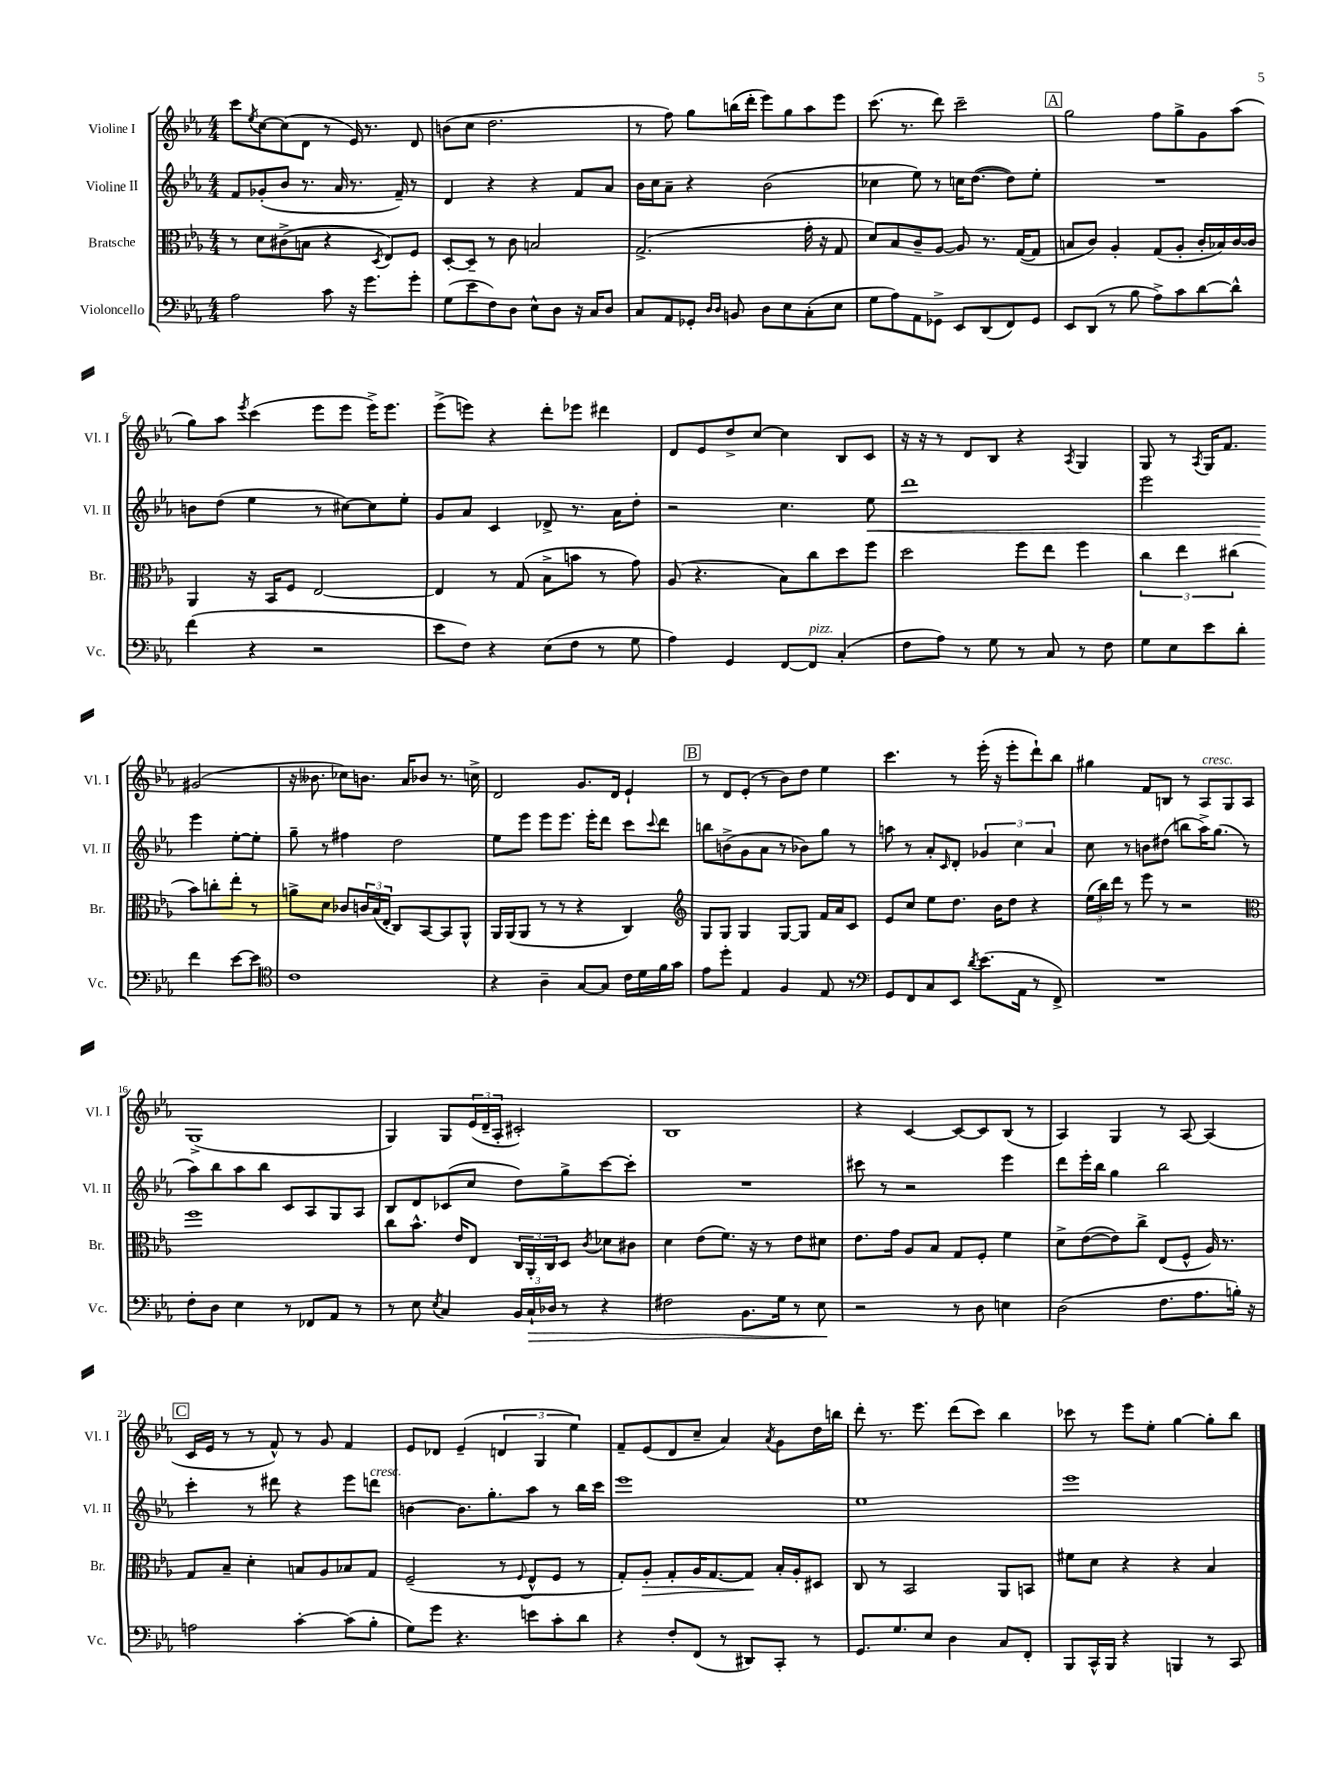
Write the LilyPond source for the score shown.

<<
\new StaffGroup <<
\new Staff = "s0" \with { instrumentName = "Violine I" shortInstrumentName = "Vl. I" } {
    \clef treble \key ees \major \numericTimeSignature \time 4/4
    c'''8 \acciaccatura { ees''8 } c''8~ c''8( d'8 r8 ees'16) r8. d'8 |
    b'8( c''8 d''2. |
    r8 f''8) g''8 b''16( d'''16-. ees'''8) g''8 aes''8 ees'''8 |
    c'''8.( r8. d'''8) c'''2-- |
    \mark \markup { \box "A" } g''2 f''8 g''8-> g'8 aes''8( |
    g''8) aes''8 \acciaccatura { ees'''8 } c'''4( ees'''8 ees'''8 ees'''16->) ees'''8. |
    ees'''8->( e'''8) r4 d'''8-. ees'''8 dis'''4 |
    d'8 ees'8 d''8-> c''8~ c''4 bes8 c'8 |
    r16 r16 r8 d'8 bes8 r4 \acciaccatura { aes8 } g4 |
    g8 r8 \acciaccatura { aes8 } g16 f'8. gis'2( |
    r16 beses'8. ces''8) b'8. aes'16 bes'8 r8. c''16-> |
    d'2 g'8. d'16 ees'4-! |
    \mark \markup { \box "B" } r8 d'8 ees'8-.( r8 bes'8) d''8 ees''4 |
    c'''4. r8 ees'''16-.( r16 ees'''8-. d'''8-!) bes''8 |
    gis''4 f'8 b8 r8 aes8^\markup { \italic "cresc." } g8 aes8 |
    g1->( |
    g4) g8 \tuplet 3/2 { ees'16( d'16-- aes16-. } cis'2-.) |
    bes1 |
    r4 c'4~ c'8~ c'8 bes8( r8 |
    aes4) g4 r8 aes8~ aes4( |
    \mark \markup { \box "C" } c'16 ees'16 r8 r8 f'8-^) r8 g'8 f'4 |
    ees'8 des'8 ees'4--( \tuplet 3/2 { d'4 g4 ees''4) } |
    f'8-- ees'8( d'8 c''8-- aes'4) \acciaccatura { aes'8 } g'8 d''16 b''16 |
    d'''8-. r8. ees'''8. d'''8( c'''8) bes''4 |
    ces'''8 r8 ees'''8 ees''8-. g''4~ g''8-. bes''8 \bar "|." |
}
\new Staff = "s1" \with { instrumentName = "Violine II" shortInstrumentName = "Vl. II" } {
    \clef treble \key ees \major \numericTimeSignature \time 4/4
    f'8 ges'8-.( bes'8 r8. aes'16 r8. f'16--) r8 |
    d'4 r4 r4 f'8 aes'8 |
    bes'16 c''16 aes'8-- r4 bes'2( |
    ces''4 ees''8) r8 c''16 d''8.~( d''8) ees''8-. |
    \mark \markup { \box "A" } R1 |
    b'8 d''8( ees''4 r8 cis''8~) cis''8 ees''8-. |
    g'8 aes'8 c'4 des'8-> r8. aes'16 d''8-. |
    r2 c''4. ees''8\< |
    d'''1 |
    ees'''2 ees'''4\! ees''8~-. ees''8-. |
    g''8-- r8 fis''4 d''2 |
    ees''8 ees'''8 ees'''8 ees'''8. ees'''16-. d'''8 c'''8 \appoggiatura { c'''8 } d'''8 |
    \mark \markup { \box "B" } b''8 b'8->( g'8 aes'8 r8 bes'8) g''8 r8 |
    a''8 r8 aes'8-. \grace { c'16 } d'8-. \tuplet 3/2 { ges'4 c''4 aes'4 } |
    c''8 r8 b'8 dis''8( b''8 aes''16->) g''8.( r8 |
    aes''8) bes''8 aes''8 bes''8 c'8 aes8 g8 aes8 |
    bes8 d'8 ces'8( c''8 d''8) g''8-> c'''8~ c'''8-. |
    R1 |
    cis'''8 r8 r2 ees'''4 |
    d'''8 ees'''16-. bes''16 g''4 bes''2 |
    \mark \markup { \box "C" } c'''4-. r8 dis'''8 r4 ees'''8 d'''8^\markup { \italic "cresc." } |
    b'4~ b'8. g''8.-. aes''8 r8 bes''16 c'''16 |
    ees'''1 |
    ees''1 |
    ees'''1 \bar "|." |
}
\new Staff = "s2" \with { instrumentName = "Bratsche" shortInstrumentName = "Br." } {
    \clef alto \key ees \major \numericTimeSignature \time 4/4
    r8 d'8 cis'8->( b8 r4 \acciaccatura { d8 } ees8) f8 |
    d8~-. d8-- r8 c'8 b2 |
    g2.->( g'16-. r16 g8 |
    d'8) bes8 c'8-- aes8~ aes8 r8. g16~( g8 |
    \mark \markup { \box "A" } b8 c'8) aes4-. g8( aes8-. c'16-. bes16) c'16~ c'16 |
    aes,4 r16 bes,16 f8 ees2~ |
    ees4 r8 g8( bes8-> b'8 r8 g'8) |
    aes8( r4. bes8) c''8 d''8 f''8 |
    d''2 f''8 ees''8 f''4 |
    \tuplet 3/2 { c''4 ees''4 cis''4( } bes'8) c''8-. ees''8-. r8 |
    a'8-> d'8 ces'8 \tuplet 3/2 { c'16 bes16( ees16-. } c8) bes,8~ bes,8 aes,8-^ |
    aes,16 aes,16( aes,8 r8 r8 r4 c4) |
    \mark \markup { \box "B" } \clef treble g8 g8 g4 g8~ g8 f'16 aes'16 c'8 |
    ees'8 c''8 ees''8 d''8. bes'16 d''8 r4 |
    \tuplet 3/2 { ees''16( bes''16) d'''16 } r8 ees'''8 r8 r2 |
    \clef alto f''1 |
    c''8 bes'8.-^ ees'16 ees8 \tuplet 3/2 { c16 aes,16-. c16 } d8 \acciaccatura { c'8 } des'8 cis'8 |
    d'4 ees'8( f'8.) r16 r8 ees'8 dis'8 |
    ees'8. g'16 aes8 bes8 g8 f8-. f'4 |
    d'8-> ees'8~( ees'8) c''8-> ees8( f8-^ aes16) r8. |
    \mark \markup { \box "C" } g8 bes8-- d'4-. b8 aes8 bes8 g8 |
    f2--( r8 \appoggiatura { f8 } ees8-^ f8 r8 |
    g8-.) aes8-.\> g8-. aes16 g8.~ g8\! bes16-. aes16-. dis8 |
    c8 r8 bes,2 aes,8 b,8 |
    fis'8 d'8 r4 r4 bes4 \bar "|." |
}
\new Staff = "s3" \with { instrumentName = "Violoncello" shortInstrumentName = "Vc." } {
    \clef bass \key ees \major \numericTimeSignature \time 4/4
    aes2 c'8 r16 g'8. g'8-. |
    g8( ees'8 f8) d8 ees8-^ d8 r16 c16 d8 |
    c8 aes,8 ges,8-. \grace { d16 d16 } b,8 d8 ees8 c8-.( ees8 |
    g8 aes8) aes,8 ges,8-> ees,8 d,8( f,8) ges,8 |
    \mark \markup { \box "A" } ees,8 d,8( r8 bes8 aes8->) c'8 d'8~ d'8-^ |
    f'4( r4 r2 |
    ees'8 f8) r4 ees8( f8 r8 g8 |
    aes4) g,4 f,8~ f,8^\markup { \italic "pizz." } c4-.( |
    f8 aes8) r8 g8 r8 c8 r8 f8 |
    g8 ees8 ees'8 d'8-. f'4 ees'8~ ees'8 |
    \clef tenor c'1 |
    r4 aes4-- g8~ g8 c'16 d'16 f'16 g'16 |
    \mark \markup { \box "B" } ees'8 d''8-. ees4 f4 ees8 r8 |
    \clef bass g,8 f,8 c8 ees,8 \acciaccatura { d'8 } ees'8.( aes,16 r8 f,8->) |
    R1 |
    f8-. d8 ees4 r8 fes,8 aes,8 r8 |
    r8 ees8 \acciaccatura { ees8 } c4 \tuplet 3/2 { bes,16 c16-!\> des16 } r8 r4 |
    fis2 bes,8. g16 r8 ees8\! |
    r2 r8 d8 e4 |
    d2( f8. aes8. b16-.) r16 |
    \mark \markup { \box "C" } a2 c'4~-. c'8( bes8-. |
    g8) g'8 r4. e'8 c'8-. d'8 |
    r4 f8-. f,8( r8 dis,8) c,8-. r8 |
    g,8. g8. ees8 d4 c8 f,8-. |
    bes,,8 c,16-^ bes,,16 r4 b,,4 r8 c,8 \bar "|." |
}
>>
>>
